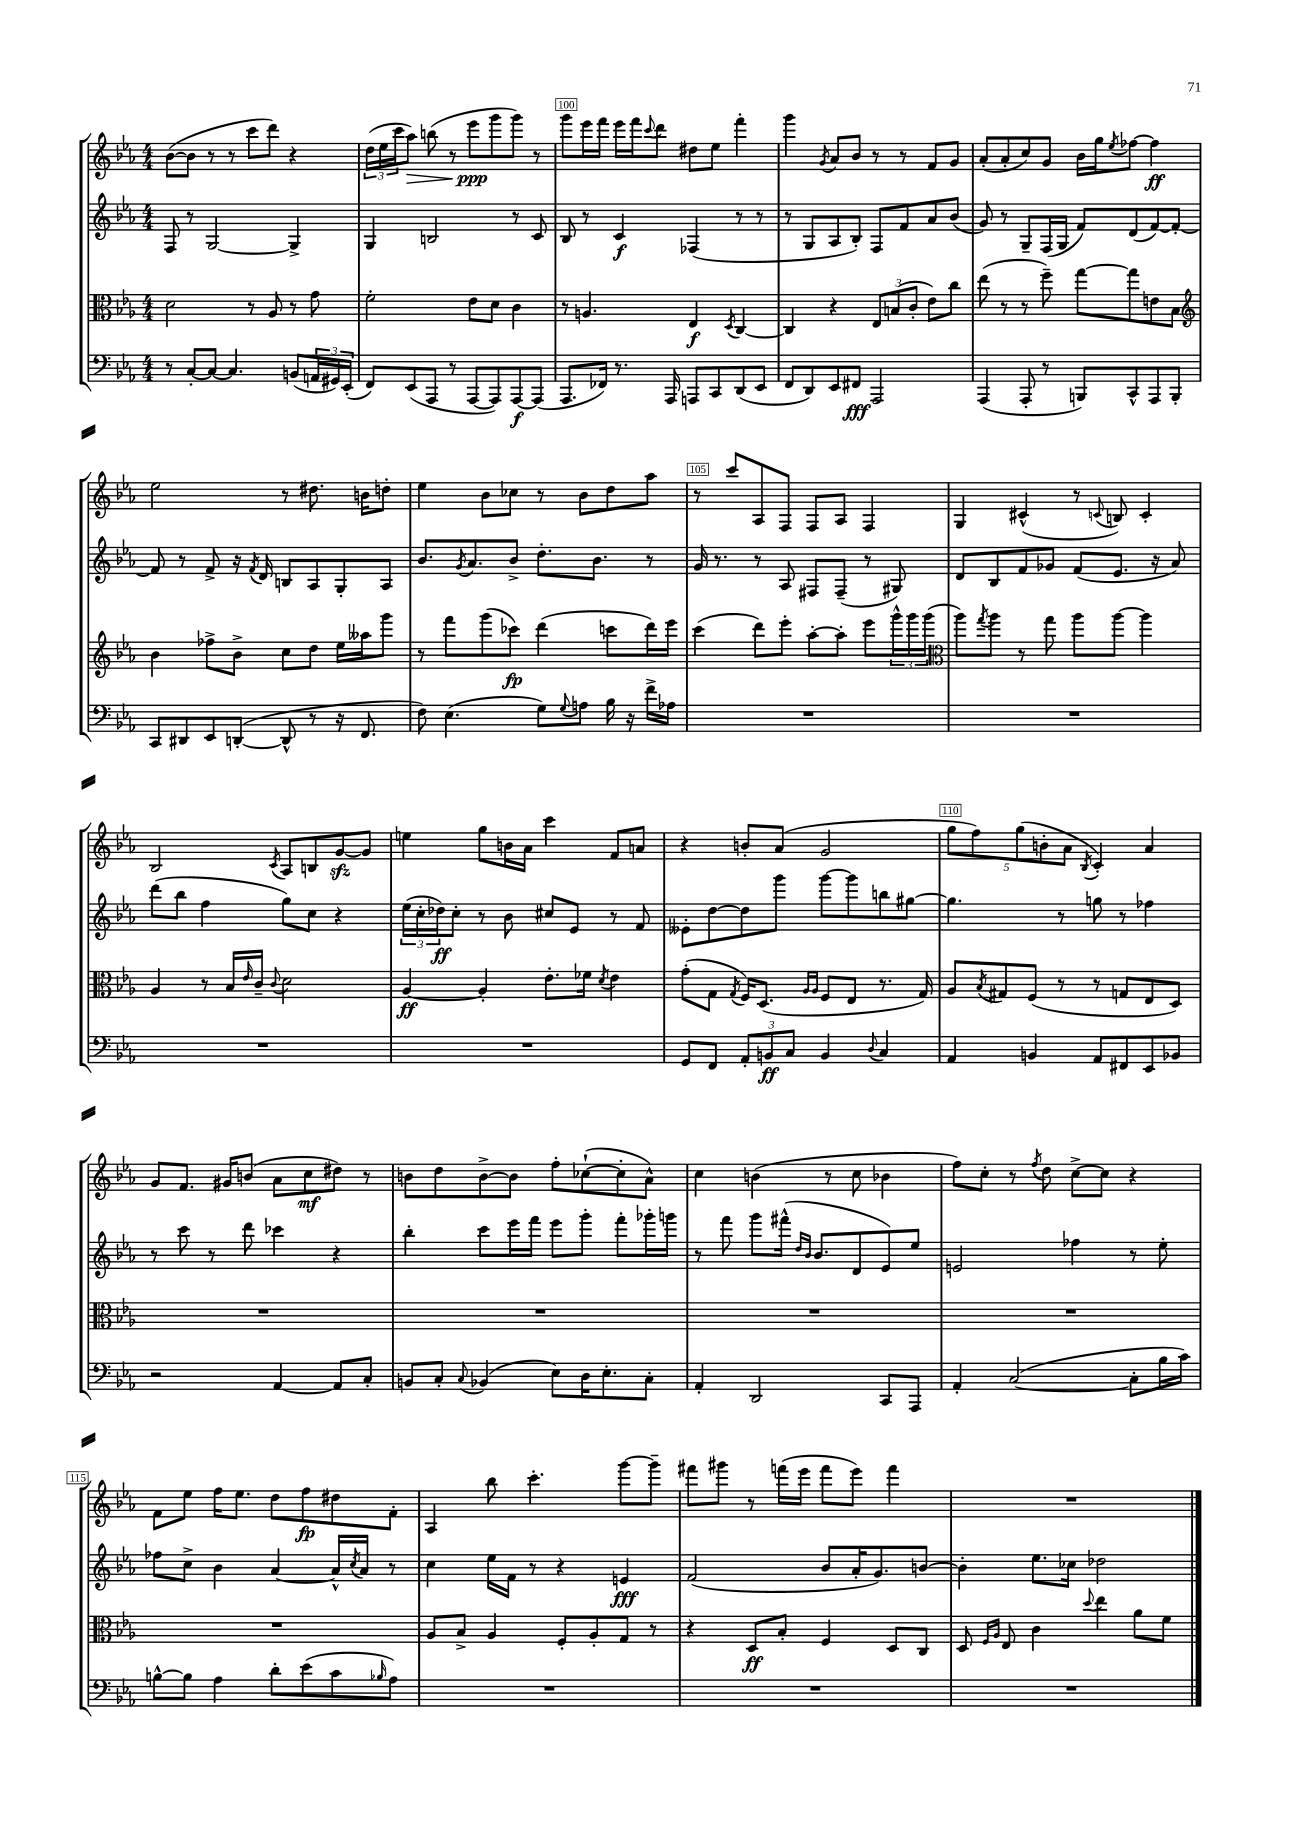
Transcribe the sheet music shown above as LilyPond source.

<<
\new StaffGroup <<
\new Staff = "s0" {
    \clef treble \key ees \major \numericTimeSignature \time 4/4
    bes'8~( bes'8 r8 r8 c'''8 d'''8) r4 |
    \tuplet 3/2 { d''16( ees''16 c'''16 } aes''8\>) b''8( r8 ees'''8\ppp\! g'''8 g'''8) r8 |
    g'''8 ees'''16 f'''16 ees'''16 f'''16 \appoggiatura { c'''8 } d'''8 dis''8 ees''8 f'''4-. |
    g'''4 \acciaccatura { g'8 } aes'8 bes'8 r8 r8 f'8 g'8 |
    aes'8-.( aes'8-. c''8) g'8 bes'16 g''16 \acciaccatura { ees''8 } fes''8~ fes''4\ff |
    ees''2 r8 dis''8. b'16 d''8-. |
    ees''4 bes'8 ces''8 r8 bes'8 d''8 aes''8 |
    r8 c'''8 aes8 f8 f8 aes8 f4 |
    g4 cis'4-^( r8 \appoggiatura { c'8 } b8) c'4-. |
    bes2 \acciaccatura { c'8 } aes8 b8 g'8~\sfz g'8 |
    e''4 g''8 b'16 aes'16 c'''4 f'8 a'8 |
    r4 b'8-. aes'8( g'2 |
    \tuplet 5/4 { g''8 f''8) g''8( b'8-. aes'8 } \acciaccatura { bes8 } c'4-.) aes'4 |
    g'8 f'8. gis'16 b'8( aes'8 c''8\mf dis''8) r8 |
    b'8 d''8 b'8~-> b'8 f''8-. ces''8~-!( ces''8-. aes'8-^) |
    c''4 b'4( r8 c''8 bes'4 |
    f''8) c''8-. r8 \acciaccatura { f''8 } d''8 c''8~-> c''8 r4 |
    f'8 ees''8 f''16 ees''8. d''8 f''8\fp dis''8 f'8-. |
    aes4 bes''8 c'''4.-. g'''8~ g'''8-- |
    fis'''8 gis'''8 r8 f'''16( ees'''16 f'''8 ees'''8) f'''4 |
    R1 \bar "|." |
}
\new Staff = "s1" {
    \clef treble \key ees \major \numericTimeSignature \time 4/4
    f8 r8 g2~ g4-> |
    g4 b2 r8 c'8 |
    bes8 r8 c'4\f fes4( r8 r8 |
    r8 g8 aes8 bes8-.) f8 f'8 aes'8 bes'8( |
    g'8) r8 g8-- f16( g16 f'8) d'8( f'8~) f'8~-. |
    f'8 r8 f'8-> r16 \acciaccatura { f'8 } d'16 b8 aes8 g8-. aes8 |
    bes'8. \acciaccatura { g'8 } aes'8. bes'8-> d''8.-. bes'8. r8 |
    g'16 r8. r8 aes8 fis8 fis8--( r8 gis8) |
    d'8 bes8 f'8 ges'8 f'8( ees'8. r16 aes'8) |
    d'''8( bes''8 f''4 g''8) c''8 r4 |
    \tuplet 3/2 { ees''16( c''16-. des''16\ff) } c''8-. r8 bes'8 cis''8 ees'8 r8 f'8 |
    eeses'8-. d''8~ d''8 g'''8 g'''8~ g'''8 b''8 gis''8~ |
    gis''4. r8 g''8 r8 fes''4 |
    r8 c'''8 r8 d'''8 ces'''4 r4 |
    bes''4-. c'''8 ees'''16 f'''16 ees'''8 g'''8-. f'''8-. ges'''16-. g'''16 |
    r8 f'''8 g'''8 fis'''16-^( \grace { d''16 bes'16 } bes'8. d'8 ees'8) ees''8 |
    e'2 fes''4 r8 ees''8-. |
    fes''8 c''8-> bes'4 aes'4~ aes'16-^ \acciaccatura { c''8 } aes'16 r8 |
    c''4 ees''16 f'16 r8 r4 e'4\fff |
    f'2( bes'8 aes'16-. g'8.) b'8~ |
    b'4-. ees''8. ces''16 des''2 \bar "|." |
}
\new Staff = "s2" {
    \clef alto \key ees \major \numericTimeSignature \time 4/4
    d'2 r8 aes8 r8 g'8 |
    f'2-. ees'8 d'8 c'4 |
    r8 a4. ees4\f \acciaccatura { d8 } c4~ |
    c4 r4 \tuplet 3/2 { ees8 b8( c'8-. } ees'8) c''8 |
    ees''8( r8 r8 f''8--) g''8~ g''8 e'8 bes8 |
    \clef treble bes'4 fes''8-> bes'8-> c''8 d''8 ees''16 aeses''16 g'''8 |
    r8 f'''8 g'''8( ces'''8\fp) d'''4( c'''8 d'''16) ees'''16 |
    c'''4( d'''8) ees'''8-. aes''8~-. aes''8-. ees'''8 \tuplet 3/2 { g'''16-^ g'''16 g'''16( } |
    \clef alto aes''8) \acciaccatura { g''8 } aes''8 r8 g''8 aes''8 aes''8~ aes''4 |
    aes4 r8 bes16 \grace { ees'16 } c'16-- \appoggiatura { c'8 } d'2 |
    aes4~\ff aes4-. ees'8.-. fes'16 \acciaccatura { d'8 } ees'4 |
    g'8-.( g8 \acciaccatura { g8 } f16) d8.( \grace { aes16 aes16 } f8 ees8 r8. g16) |
    aes8 \acciaccatura { bes8 } gis8 f8( r8 r8 g8 ees8 d8) |
    R1 |
    R1 |
    R1 |
    R1 |
    R1 |
    aes8 bes8-> aes4 f8-. aes8-. g8 r8 |
    r4 d8\ff bes8-. f4 d8 c8 |
    d8 \grace { f16 aes16 } ees8 c'4 \appoggiatura { d''8 } ees''4 aes'8 f'8 \bar "|." |
}
\new Staff = "s3" {
    \clef bass \key ees \major \numericTimeSignature \time 4/4
    r8 c8~-. c8~ c4. b,8( \tuplet 3/2 { a,16 gis,16) ees,16-.( } |
    f,8) ees,8( aes,,8 r8 aes,,8~ aes,,8) aes,,8~\f aes,,8( |
    aes,,8. fes,16) r8. aes,,16 a,,8 c,8 d,8( ees,8 |
    f,8 d,8) ees,8 fis,8\fff aes,,2 |
    aes,,4( aes,,8-. r8 b,,8) c,8-^ aes,,8 b,,8-. |
    c,8 dis,8 ees,8 d,8~-.( d,8-^ r8 r16 f,8. |
    f8) ees4.( g8) \appoggiatura { g8 } a8 bes16 r16 f'16-> aes16 |
    R1 |
    R1 |
    R1 |
    R1 |
    g,8 f,8 \tuplet 3/2 { aes,8-. b,8\ff c8 } b,4 \appoggiatura { d8 } c4 |
    aes,4 b,4 aes,8 fis,8 ees,8 bes,8 |
    r2 aes,4~ aes,8 c8-. |
    b,8 c8-. \appoggiatura { c8 } bes,4( ees8) d16 ees8.-. c8-. |
    aes,4-. d,2 c,8 aes,,8 |
    aes,4-. c2~( c8-. bes16 c'16) |
    b8~-^ b8 aes4 d'8-. ees'8( c'8 \grace { bes16 } aes8) |
    R1 |
    R1 |
    R1 \bar "|." |
}
>>
>>
\layout { \context { \Score currentBarNumber = #98 \override BarNumber.break-visibility = ##(#f #t #t) barNumberVisibility = #(every-nth-bar-number-visible 5) \override BarNumber.stencil = #(make-stencil-boxer 0.1 0.3 ly:text-interface::print) } }
